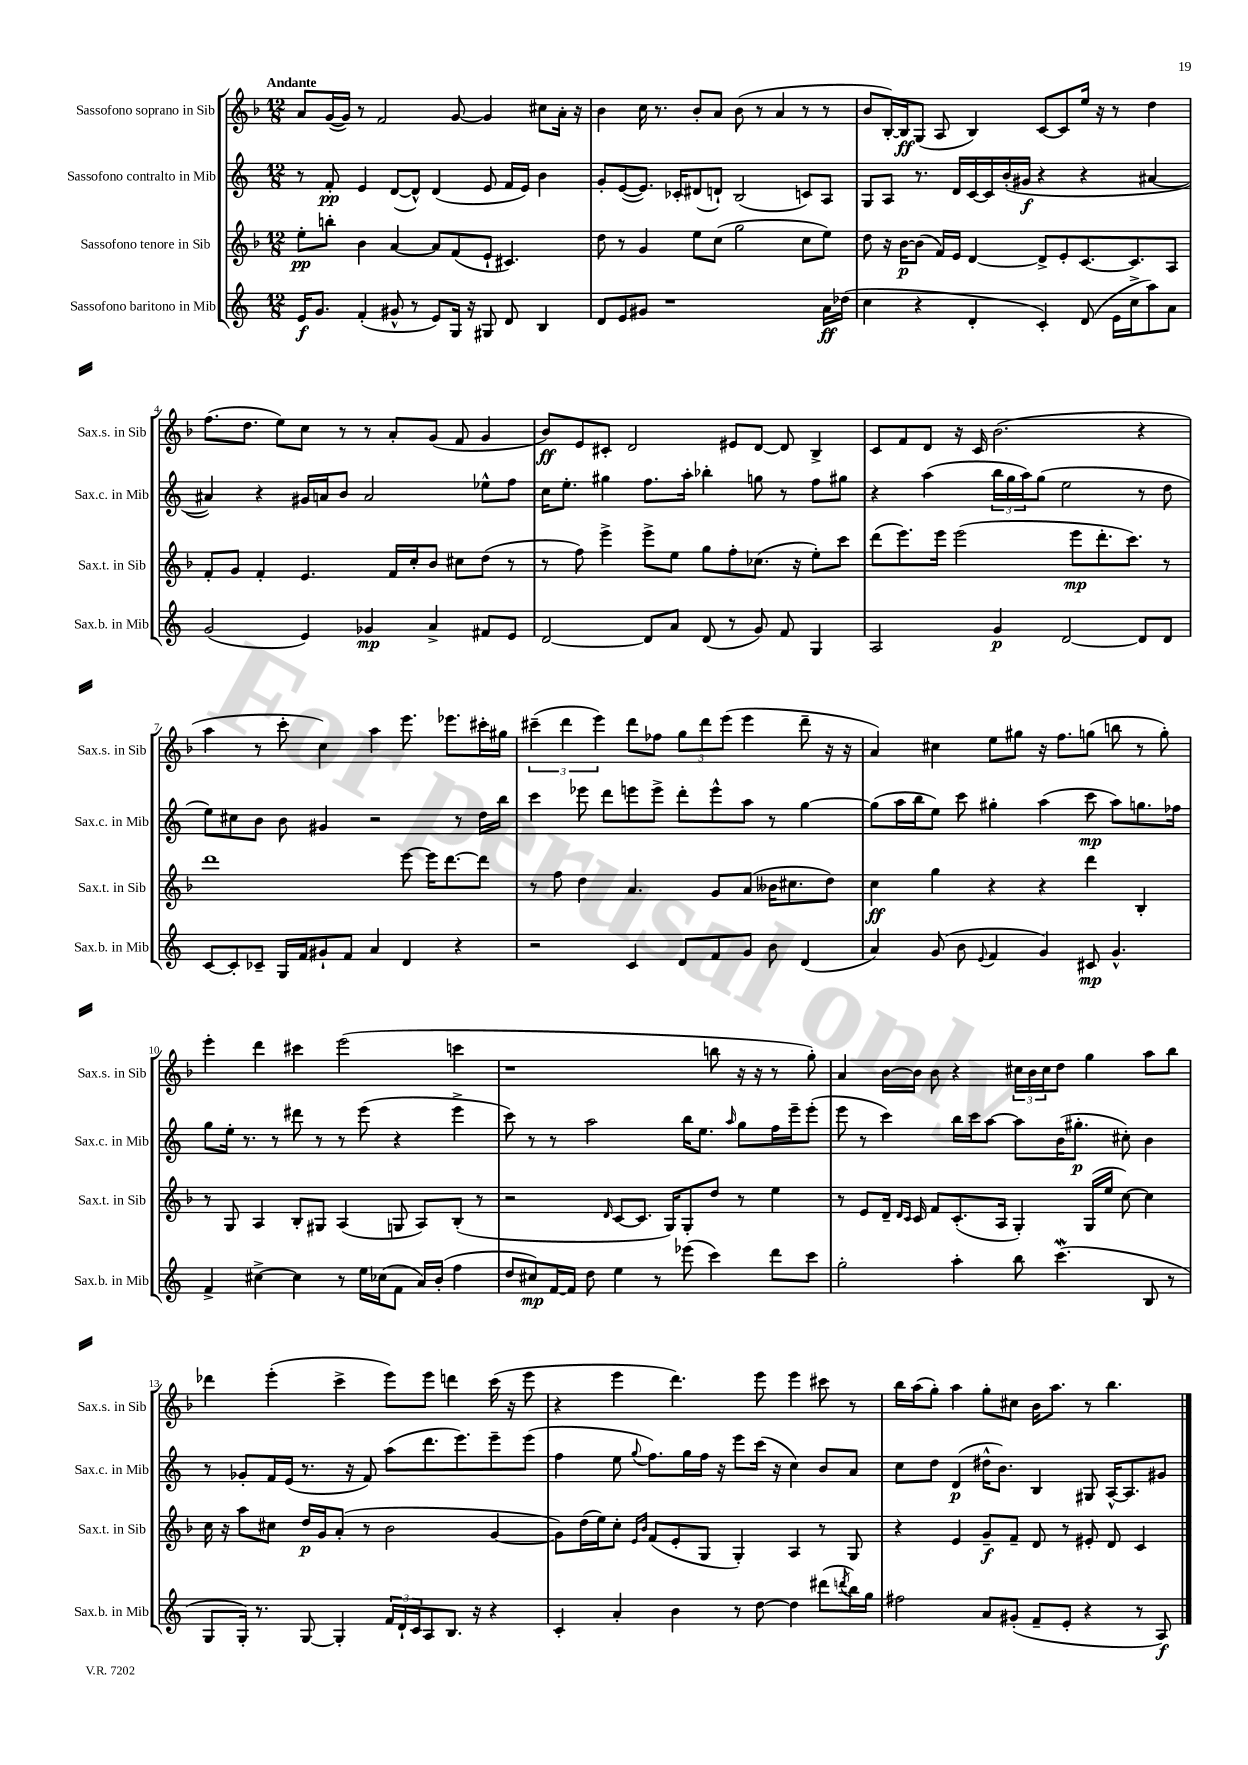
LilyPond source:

<<
\new StaffGroup <<
\new Staff = "s0" \with { instrumentName = "Sassofono soprano in Sib" shortInstrumentName = "Sax.s. in Sib" } {
    \clef treble \key f \major \numericTimeSignature \time 12/8 \tempo "Andante"
    a'8 g'16~( g'16) r8 f'2 g'8~ g'4 cis''8 a'16-. r16 |
    bes'4 c''16 r8. bes'8-. a'8 bes'8( r8 a'4 r8 r8 |
    bes'8 bes16~-.) bes16\ff g8( a8 bes4) c'8~ c'8 e''16 r16 r8 d''4 |
    f''8.( d''8. e''8) c''8 r8 r8 a'8-. g'8( f'8 g'4 |
    bes'8\ff) e'8 cis'8-. d'2 eis'8 d'8~ d'8 bes4-> |
    c'8 f'8 d'8 r16 c'16 bes'2.( r4 |
    a''4 r8 c'''8-. c''4) a''4 e'''8. ees'''8. cis'''16-. gis''16 |
    \tuplet 3/2 { cis'''4--( d'''4 e'''4) } d'''8 fes''8 \tuplet 3/2 { g''8 d'''8 e'''8( } e'''4 d'''8-- r16 r16 |
    a'4) cis''4 e''8 gis''8 r16 f''8. g''8( b''8 r8 g''8-.) |
    e'''4-. d'''4 cis'''4 e'''2( c'''4 |
    r1 b''8 r16 r16 r8 g''8-.) |
    a'4 bes'16~ bes'16 bes'8 r4 \tuplet 3/2 { cis''16 bes'16 cis''16 } d''8 g''4 a''8 bes''8 |
    des'''4 e'''4-.( c'''4-> e'''8) e'''8 d'''4 c'''16( r16 e'''8 |
    r4 e'''4 d'''4.) e'''8 e'''4 cis'''8 r8 |
    bes''16 a''16( g''8-.) a''4 g''8-. cis''8 bes'16 a''8. r8 bes''4. \bar "|." |
}
\new Staff = "s1" \with { instrumentName = "Sassofono contralto in Mib" shortInstrumentName = "Sax.c. in Mib" } {
    \clef treble \key c \major \numericTimeSignature \time 12/8
    r8 f'8-.\pp e'4 d'8~( d'8-^) d'4( e'8 f'16 e'16) b'4 |
    g'8-. e'8~( e'8.) ces'16-. dis'8( d'8-!) b2( c'8) a8 |
    g8 a8 r8. d'16 c'16~ c'16 b'16-.( gis'16\f r4 r4 ais'4~ |
    ais'4) r4 gis'16 a'16 b'8 a'2 ees''8-^ f''8 |
    c''16 e''8.-. gis''4 f''8. a''16-. bes''4-. g''8 r8 f''8 gis''8 |
    r4 a''4( \tuplet 3/2 { b''16 g''16 a''16) } g''8( e''2 r8 d''8 |
    e''8) cis''8 b'8 b'8 gis'4 r2 r8 d''16 b''16 |
    c'''4 ees'''8 d'''8 e'''8 e'''8-> d'''8-. e'''8-^ a''8 r8 g''4~ |
    g''8( a''16 b''16 e''8) c'''8 gis''4-. a''4( c'''8\mp a''8) g''8. fes''16 |
    g''8 e''16-. r8. r8 dis'''8 r8 r8 e'''8( r4 e'''4-> |
    c'''8) r8 r8 a''2 b''16 e''8. \grace { a''16 } g''8 f''16 e'''16-- e'''8-.( |
    e'''8 r8 c'''4) b''16 c'''16 a''8~ a''8 b'16( gis''8.-.\p cis''8-.) b'4 |
    r8 ges'8-. f'16 e'16( r8. r16 f'8) a''8( d'''8. e'''8.) e'''8-- e'''8( |
    f''4 e''8 \appoggiatura { g''8 } f''8.) g''16 f''16 r16 e'''8 c'''16( r16 c''4) b'8 a'8 |
    c''8 d''8 d'4\p( dis''16-^ b'8.) b4 gis8 a16~-^ a8. gis'8 \bar "|." |
}
\new Staff = "s2" \with { instrumentName = "Sassofono tenore in Sib" shortInstrumentName = "Sax.t. in Sib" } {
    \clef treble \key f \major \numericTimeSignature \time 12/8
    e''8-.\pp b''8-. bes'4 a'4~ a'8 f'8( e'8-! cis'4.) |
    d''8 r8 g'4 e''8 c''8( g''2 c''8 e''8) |
    d''8 r16 bes'16~\p bes'8( f'16) e'16 d'4~ d'8-> e'8-. c'8.~ c'8. a8 |
    f'8-. g'8 f'4-. e'4. f'16 c''16-. bes'8 cis''8 d''8( r8 |
    r8 f''8) e'''4-> e'''8-> e''8 g''8 f''8-. ces''8.( r16 e''8-.) c'''8 |
    d'''8( e'''8.) e'''16 e'''2( e'''8\mp d'''8.-. c'''8.) r8 |
    d'''1 e'''8~ e'''16 d'''8.~ d'''8 |
    r8 f''8 d''4 a'4. g'8 a'8( beses'16 cis''8. d''8) |
    c''4\ff g''4 r4 r4 d'''4 bes4-. |
    r8 g8 a4 bes8-. gis8 a4( g8 a8) bes8-.( r8 |
    r2 \grace { d'16 } c'8~ c'8. g16) g8-. d''8 r8 e''4 |
    r8 e'8 d'16-- \grace { d'16 c'16 } c'16 f'8 c'8.-.( a16 g4-.) g16( e''16 c''8~) c''4 |
    c''16 r16 a''8 cis''8 d''16\p g'16 a'8-.( r8 bes'2 g'4~ |
    g'8) d''16( e''16) c''8-. \grace { e'16 bes'16 } f'8( e'8-. g8 g4-.) a4 r8 g8 |
    r4 e'4 g'8--\f f'8-- d'8 r8 eis'8-. d'8 c'4 \bar "|." |
}
\new Staff = "s3" \with { instrumentName = "Sassofono baritono in Mib" shortInstrumentName = "Sax.b. in Mib" } {
    \clef treble \key c \major \numericTimeSignature \time 12/8
    e'16\f g'8. f'4-.( gis'8-^ r8 e'8) g16 r16 gis8 d'8 b4 |
    d'8 e'8 gis'8 r1 a'16\ff des''16( |
    c''4 r4 d'4-. c'4-.) d'8( e'16 c''16-> a''8) a'8 |
    g'2( e'4) ges'4\mp a'4-> fis'8 e'8 |
    d'2~ d'8 a'8 d'8( r8 g'8) f'8 g4 |
    a2 g'4\p d'2~ d'8 d'8 |
    c'8~ c'8-. ces'8-- g16 f'16 gis'8-! f'8 a'4 d'4 r4 |
    r2 c'4 d'8 f'8 g'8 b'8 d'4( |
    a'4) g'8( b'8 \appoggiatura { e'8 } f'4 g'4) cis'8\mp g'4.-^ |
    f'4-> cis''4~-> cis''4 r8 e''16 ces''16( f'8 a'16) b'16-.( f''4 |
    d''8 cis''8\mp) f'16~ f'16 d''8 e''4 r8 ees'''8( c'''4) d'''8 c'''8 |
    g''2-. a''4-. b''8 c'''4.\mordent( b8 r8 |
    g8 g16-.) r8. g8~ g4-. \tuplet 3/2 { f'16 d'16-! c'16 } a8 b8. r16 r4 |
    c'4-. a'4-. b'4 r8 d''8~ d''4 dis'''8( \acciaccatura { d'''8 } b''16) g''16 |
    fis''2 a'8 gis'8-.( f'8-- e'8-. r4 r8 a8\f) \bar "|." |
}
>>
>>
